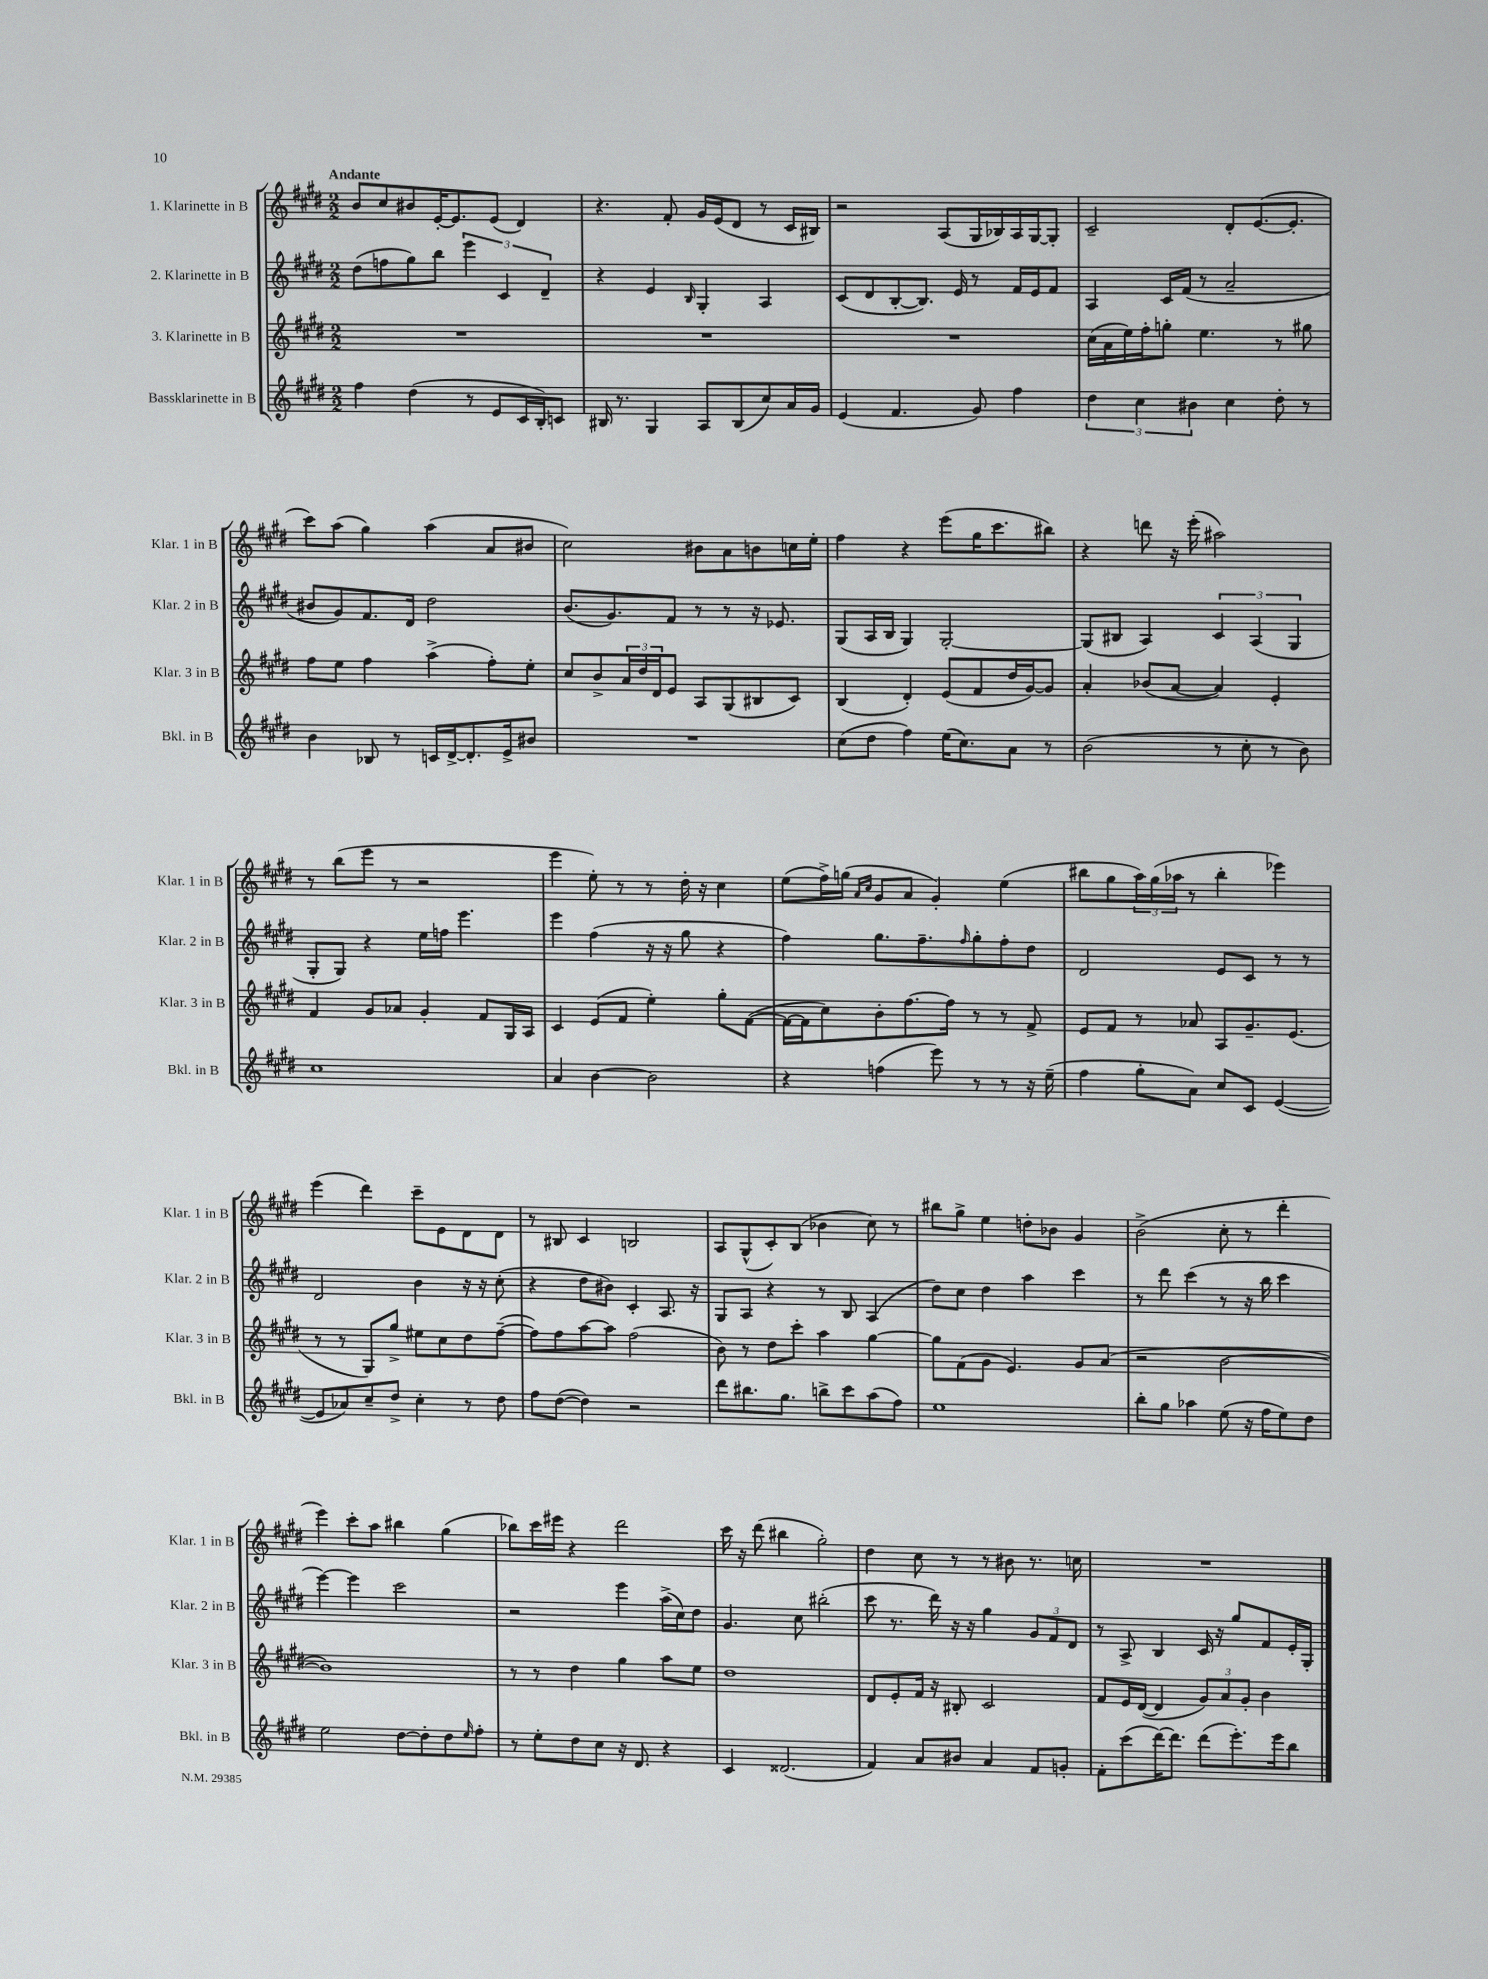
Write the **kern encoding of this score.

**kern	**kern	**kern	**kern
*staff4	*staff3	*staff2	*staff1
*clefG2	*clefG2	*clefG2	*clefG2
*k[f#c#g#d#]	*k[f#c#g#d#]	*k[f#c#g#d#]	*k[f#c#g#d#]
*M2/2	*M2/2	*M2/2	*M2/2
4ff#	1r	(8dd#	8b
.	.	8ff	8cc#
(4dd#	.	8gg#)	8b#
.	.	8bb	[16e'
.	.	.	8.e]
8r	.	6eee	.
8e	.	.	(8e
.	.	6c#	.
16c#	.	.	4d#)
16B')	.	.	.
.	.	6d#~	.
8c	.	.	.
=	=	=	=
16B#	1r	4r	4.r
8.r	.	.	.
4G#	.	4e	.
.	.	.	8f#'
.	.	16qqB	.
8A	.	4G#'	16g#
.	.	.	(16e
(8B#	.	.	8d#
8cc#)	.	4A	8r
16a	.	.	16c#
16g#	.	.	16B#)
=	=	=	=
(4e	1r	(8c#	2r
.	.	8d#	.
4.f#	.	[8B'	.
.	.	8.B])	.
.	.	.	(8A
.	.	16e	.
8g#)	.	8r	16G#
.	.	.	16B-)
4ff#	.	16f#	16A
.	.	16e	[16G#
.	.	8f#	8G#']
=	=	=	=
6dd#	(16cc#	4A	2c#~
.	16a	.	.
.	16ee)	.	.
6cc#	.	.	.
.	16ff#'	.	.
.	8gg'	16c#	.
.	.	(16f#	.
6b#	.	.	.
.	4.ee	8r	.
4cc#	.	2a~	8d#'
.	.	.	([8.e
8dd#'	8r	.	.
.	.	.	8.e']
8r	8gg#	.	.
=	=	=	=
4b	8ff#	8b#	8ccc#)
.	8ee	8g#)	(8aa
8B-	4ff#	8.f#	4gg#)
8r	.	.	.
.	.	16d#	.
16c	(4aa^	2dd#	(4aa
[16d#^	.	.	.
8.d#']	.	.	.
.	8ff#')	.	8a
16e^	.	.	.
8b#	8ee'	.	8b#
=	=	=	=
1r	8cc#	(8.b	2cc#)
.	8b^	.	.
.	.	8.g#)	.
.	24a	.	.
.	24dd#	.	.
.	24d#	.	.
.	8e	8f#	.
.	8A	8r	8b#
.	(8G#	8r	8a
.	8B#	16r	8b
.	.	8.e-	.
.	8c#)	.	16cc
.	.	.	16ee'
=	=	=	=
(8cc#	(4B	(8G#	4ff#
8dd#	.	16A	.
.	.	16B	.
4ff#)	4d#')	4G#)	4r
(16ee	(8e	[2G#'	(8eee
8.cc#)	.	.	.
.	8f#	.	16gg#
.	.	.	8.ccc#
8a	16dd#	.	.
.	[16g#)	.	.
8r	8g#]	.	8bb#)
=	=	=	=
(2b	4a'	(8G#]	4r
.	.	8B#	.
.	(8b-	4A)	8ddd
.	[8a	.	16r
.	.	.	(16eee'
8r	4a])	6c#	2aa#)
8cc#'	.	.	.
.	.	(6A	.
8r	4e'	.	.
.	.	6G#	.
8b)	.	.	.
=	=	=	=
1cc#	4f#	8G#'	8r
.	.	8G#)	(8bb
.	8g#	4r	8eee
.	8a-	.	8r
.	4g#'	16ee	2r
.	.	16ff	.
.	.	4.eee	.
.	8f#	.	.
.	16G#	.	.
.	16A	.	.
=	=	=	=
4a	4c#	4eee	4eee
[4b	(8e	(4ff#	8ee')
.	8f#	.	8r
2b]	4ee')	16r	8r
.	.	16r	.
.	.	8gg#	16dd#'
.	.	.	16r
.	8gg#'	4r	4cc#
.	([8f#	.	.
=	=	=	=
4r	16f#_	4ff#)	(8ee
.	16f#]	.	.
.	8cc#)	.	16ff#^)
.	.	.	(16gg
.	.	.	16qqa
.	.	.	16qqcc#
(4ff	8b'	8.gg#	8g#
.	[8.ff#	.	8a
.	.	8.ff#~	.
8eee)	.	.	4g#')
.	16ff#]	.	.
.	.	16qqff#	.
8r	8r	8gg#'	.
8r	8r	8ff#'	(4ee
16r	8f#^	8dd#	.
(16ee~	.	.	.
=	=	=	=
4ff#	8e	2d#	8bb#
.	8f#	.	8gg#
8gg#'	8r	.	24aa)
.	.	.	(24gg#
.	.	.	24aa-
8a)	8a-	.	8r
8cc#	8A	8e	4bb#'
8c#	8.g#~	8c#	.
([4e	.	8r	4eee-)
.	(8.e	.	.
.	.	8r	.
=	=	=	=
8e]	8r	2d#	(4eee
8a-)	8r	.	.
8cc#~	8G#)	.	4ddd#)
8dd#^	8gg#^	.	.
4cc#'	8ee#	4b	8ccc#~
.	8cc#	.	8e
8r	8dd#	16r	8d#
.	.	16r	.
8dd#	([8ff#~	(8cc#'	8d#
=	=	=	=
8ff#	8ff#])	4r	8r
([8dd#	8ff#	.	8B#
4dd#])	[8aa	8dd#	4c#
.	8aa]	8b#)	.
2r	(2ff#	4c#'	2B
.	.	8.A	.
.	.	16r	.
=	=	=	=
8ddd#	8b)	8G#	8A
8.bb#	8r	8A	(8G#^^
.	8dd#	4r	8c#')
8.gg#	.	.	.
.	8ccc#'	.	(8B
8bb^	4aa	8r	4b-
8ccc#	.	8B	.
(8aa	[4gg#	(4A	8cc#)
8ff#)	.	.	8r
=	=	=	=
1ee	8gg#]	8dd#)	8bb#
.	(8f#	8cc#	8gg#^
.	8g#	4dd#	4ee
.	4.e)	.	.
.	.	4aa	8dd'
.	.	.	8b-
.	8g#	4ccc#	4g#
.	(8a	.	.
=	=	=	=
8bb'	2r	8r	(2b^
8gg#	.	8ddd#	.
4aa-	.	(4ccc#	.
(8ee	[2b	8r	8cc#'
16r	.	16r	8r
16ff#	.	16bb	.
8ee)	.	4ccc#	4ddd#'
8dd#	.	.	.
=	=	=	=
2ee	1b])	[4eee)	4eee)
.	.	4eee]	8ccc#'
.	.	.	8aa
[8dd#	.	2ccc#	4bb#
8dd#']	.	.	.
8dd#	.	.	(4gg#
16qqee	.	.	.
8ff#'	.	.	.
=	=	=	=
8r	8r	2r	8bb-)
8ee'	8r	.	16ccc#
.	.	.	16eee#
8dd#	4dd#	.	4r
8cc#	.	.	.
16r	4gg#	4eee	2ddd#
8.d#	.	.	.
4r	8aa	(16aa^	.
.	.	16cc#)	.
.	8ee	8dd#	.
=	=	=	=
4c#	1dd#	4.g#	16ccc#
.	.	.	16r
.	.	.	(8ddd#
(2.d##	.	.	4bb#
.	.	8cc#	.
.	.	(2bb#'	2gg#')
=	=	=	=
4f#)	8d#	8ccc#	4dd#
.	8e'	8.r	.
8a	16f#	.	8cc#
.	16r	16ddd#)	.
8b#	8B#'	16r	8r
.	.	16r	.
4a	2c#	4gg#	8r
.	.	.	8b#
8f#	.	12g#	8.r
.	.	12f#	.
8g'	.	.	.
.	.	12d#	.
.	.	.	16cc
=	=	=	=
8f#'	8f#	8r	1r
(8ccc#	16e	8A^	.
.	([16d#	.	.
[16ddd#)	4d#]	4B	.
8.ddd#]	.	.	.
(8ddd#	12g#)	16c#	.
.	.	16r	.
.	12a	.	.
8.eee')	.	8gg#	.
.	12g#'	.	.
.	4b	8f#	.
16eee	.	.	.
8bb	.	16e'	.
.	.	16G#'	.
==	==	==	==
*-	*-	*-	*-
